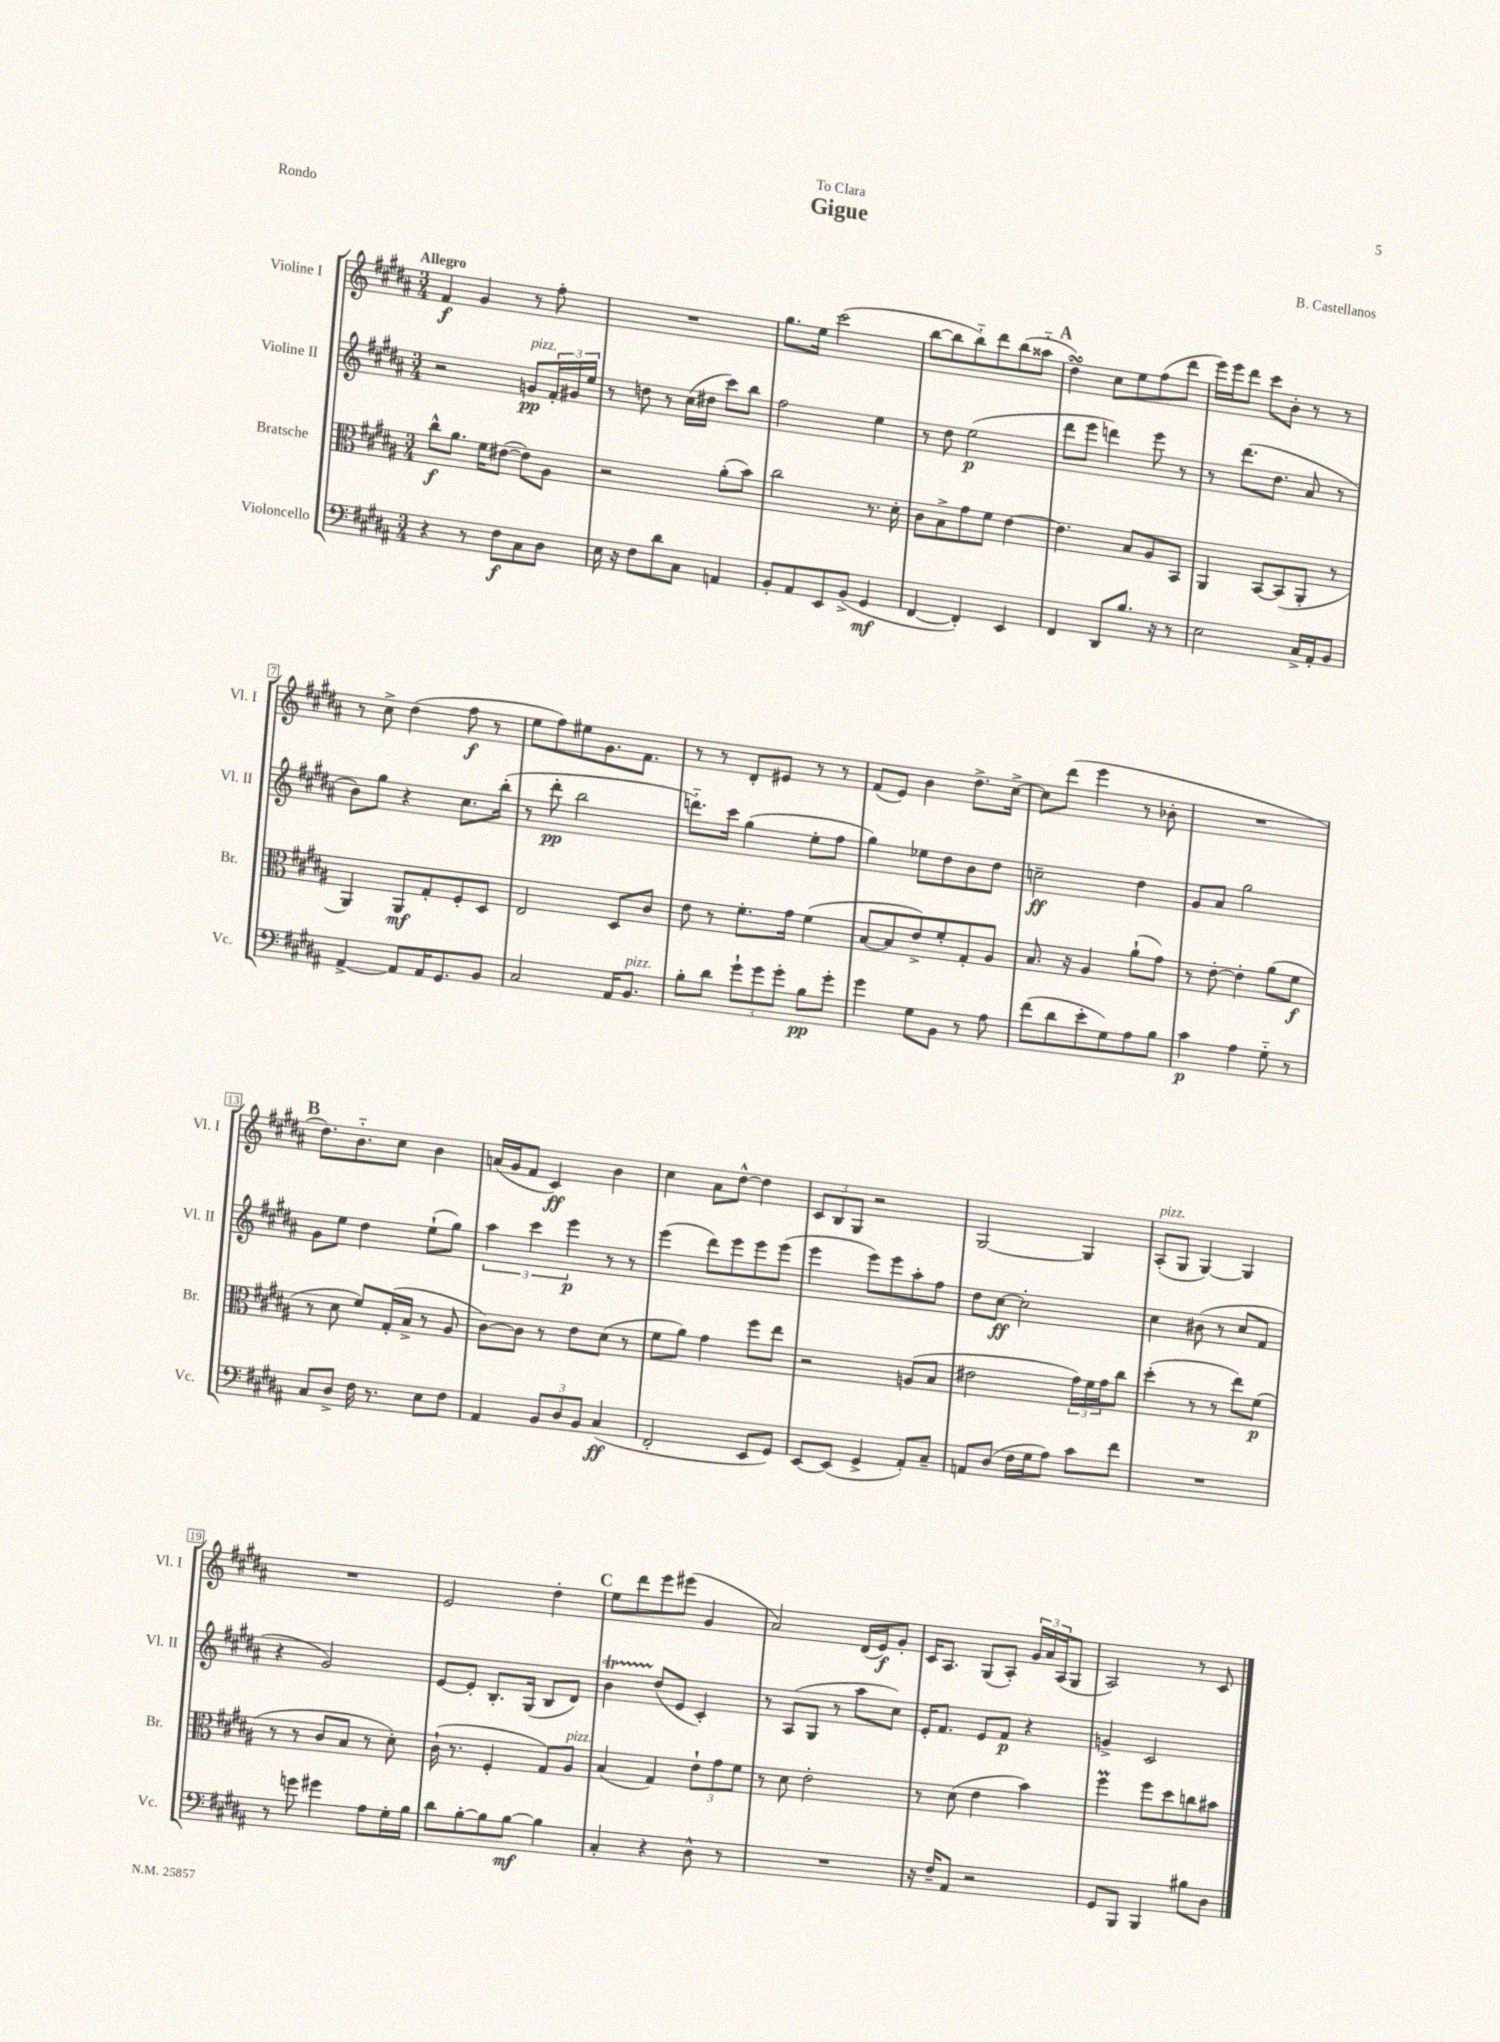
\header { title = "Gigue" composer = "B. Castellanos" dedication = "To Clara" piece = "Rondo" }
<<
\new StaffGroup <<
\new Staff = "s0" \with { instrumentName = "Violine I" shortInstrumentName = "Vl. I" } {
    \clef treble \key b \major \numericTimeSignature \time 3/4 \tempo "Allegro"
    fis'4\f gis'4 r8 fis''8-. |
    R2. |
    gis''8. e''16 cis'''2( |
    b''8~ b''8 b''8-_) dis'''8 b''8( aisis''8-_ |
    \mark \markup { \bold "A" } dis''4\turn) cis''8 e''8 fis''8( dis'''8 |
    e'''16) e'''16 dis'''8 cis'''8 b'8-. r8 r8 |
    r8 cis''8-> dis''4( fis''8\f r8 |
    e''8 fis''8) eis''8 gis'8. fis'8. |
    r8 r8 dis'8-. eis'8 r8 r8 |
    fis'8( e'8) b'4 dis''8.-> cis''16~-> |
    cis''8 dis'''8( e'''4 r8 bes'8-. |
    R2. |
    \mark \markup { \bold "B" } dis''8.) b'8.-_ cis''8 b'4 |
    a'16( gis'16 fis'8 cis'4\ff) b'4 |
    cis''4 ais'8 dis''8~-^ dis''4 |
    \tuplet 3/2 { cis'8 b8 gis8 } r2 |
    gis2~ gis4 |
    ais8-.^\markup { \italic "pizz." }( gis8 gis4~) gis4 |
    R2. |
    e'2 dis''4-. |
    \mark \markup { \bold "C" } e''8 dis'''8 e'''8 eis'''8( gis'4 |
    ais'2) dis'16( e'16\f) gis'8-. |
    cis'16 ais8. gis8( ais8-.) \tuplet 3/2 { gis'16 ais'16 ais16( } gis8 |
    ais2) r8 cis'8 \bar "|." |
}
\new Staff = "s1" \with { instrumentName = "Violine II" shortInstrumentName = "Vl. II" } {
    \clef treble \key b \major \numericTimeSignature \time 3/4
    r2 g'8\pp^\markup { \italic "pizz." } \tuplet 3/2 { fis'16-. gis'16 e''16 } |
    r8 d''8 r8 cis''16( dis''16 cis'''8) b''8 |
    fis''2 e''4 |
    r8 dis''8 e''2\p( |
    \mark \markup { \bold "A" } dis'''8 e'''8 d'''4) e'''8 r8 |
    r8 dis'''8.( dis''8. ais'8 r8 |
    b'8) gis''8 r4 cis''8. b''16-.( |
    r8 dis'''8-.\pp b''2 |
    d'''8.-_) cis'''16 gis''4( e''8-. fis''8 |
    gis''4) ees''8 dis''8 b'8 dis''8 |
    c''2--\ff dis''4 |
    gis'8 ais'8 gis''2 |
    \mark \markup { \bold "B" } gis'8 e''8 dis''4 e''8-!( gis''8) |
    \tuplet 3/2 { ais''4 cis'''4 e'''4\p } r8 r8 |
    e'''4( dis'''8) e'''8 e'''8 e'''8( |
    e'''4 e'''8) e'''8 ais''8-. fis''8 |
    dis''8 cis''8~\ff cis''2-. |
    cis''4 bis'8( r8 cis''8 fis'8 |
    r4 gis'2) |
    e'8~ e'8-. b8.-. gis16( b8 dis'8) |
    \mark \markup { \bold "C" } b'4\startTrillSpan dis''8\stopTrillSpan( e'8 cis'4-.) |
    r8 ais8( gis8 r8 ais''8 cis''8) |
    e'16-. fis'8. e'8 fis'8\p r4 |
    g'4-> cis'2 \bar "|." |
}
\new Staff = "s2" \with { instrumentName = "Bratsche" shortInstrumentName = "Br." } {
    \clef alto \key b \major \numericTimeSignature \time 3/4
    cis''8-^\f ais'8. fis'16 eis'8~( eis'8) ais8 |
    r2 ais'8-.( b'8) |
    cis''2 r8. dis'16-. |
    cis'8 b8-> gis'8 fis'8 e'4~ |
    \mark \markup { \bold "A" } e'4. b8 ais8 b,8 |
    ais,4 b,8~ b,8( ais,8-. r8 |
    ais,4) ais,8\mf gis8-. fis8-. dis8 |
    e2 dis8 cis'8 |
    e'8 r8 fis'8.-. gis'16 fis'4( |
    b8~ b8 e'8->) fis'8-. gis8-. ais8 |
    b8. r16 ais4 ais'8-!( gis'8) |
    r8 e'8~-. e'4-. ais'8( fis'8\f |
    \mark \markup { \bold "B" } r8 dis'8 fis'8) gis16-.( b16-> r8 ais8 |
    cis'8~) cis'8 r8 e'8 dis'8( r8 |
    fis'8 ais'8) gis'4 fis''8 e''8 |
    r2 a8( b8 |
    eis'2 \tuplet 3/2 { gis'16) fis'16 gis'16 } cis''8 |
    dis''4-.( r8 r8 e''8) fis'8\p( |
    r8 r8 cis'8 b8 r8 dis'8-.) |
    cis'16-!( r8. fis4-. gis8) ais8^\markup { \italic "pizz." } |
    \mark \markup { \bold "C" } b4( gis4) \tuplet 3/2 { e'8-! gis'8 fis'8 } |
    r8 dis'8 e'2-. |
    r8 dis'8( e'4 b'4) |
    fis''4\prall fis''8 dis''8 c''8 bis'8 \bar "|." |
}
\new Staff = "s3" \with { instrumentName = "Violoncello" shortInstrumentName = "Vc." } {
    \clef bass \key b \major \numericTimeSignature \time 3/4
    r4 r8 fis8\f cis8 dis8 |
    e16 r16 fis8 dis'8 cis8 a,4 |
    b,8-. ais,8 e,8 b,8->( gis,4\mf |
    fis,4~ fis,4-.) e,4 |
    \mark \markup { \bold "A" } fis,4 dis,8 b8. r16 r8 |
    e2 cis16-> ais,16-. b,8 |
    ais,4~-> ais,8 ais,16 gis,8. b,8 |
    cis2 ais,16 b,8.^\markup { \italic "pizz." } |
    b8-. dis'8 \tuplet 3/2 { gis'8-! gis'8 gis'8-. } b8\pp gis'8-. |
    gis'4 gis8 b,8 r8 ais8 |
    fis'8( dis'8 e'8-. gis8) ais8 b8 |
    cis'4\p ais4 gis8-_ r8 |
    \mark \markup { \bold "B" } cis8 dis8-> fis16 r8. e8 fis8 |
    ais,4 \tuplet 3/2 { b,8 dis8 b,8 } cis4\ff( |
    fis,2-. e,8 gis,8) |
    e,8~ e,8( gis,4-> ais,8-.) cis8-- |
    a,8 dis8( fis16 gis16 ais8) cis'8 fis'8 |
    R2. |
    r8 g'8 gis'4 ais8 gis16-. b16 |
    dis'8 b8~-. b8 b8~\mf b4 |
    \mark \markup { \bold "C" } cis4-. r4 dis8-^ r8 |
    R2. |
    r16 fis16-- ais,8 r2 |
    gis,8 b,,8 b,,4 bis8 dis8 \bar "|." |
}
>>
>>
\layout { \context { \Score \override BarNumber.stencil = #(make-stencil-boxer 0.1 0.3 ly:text-interface::print) } }
